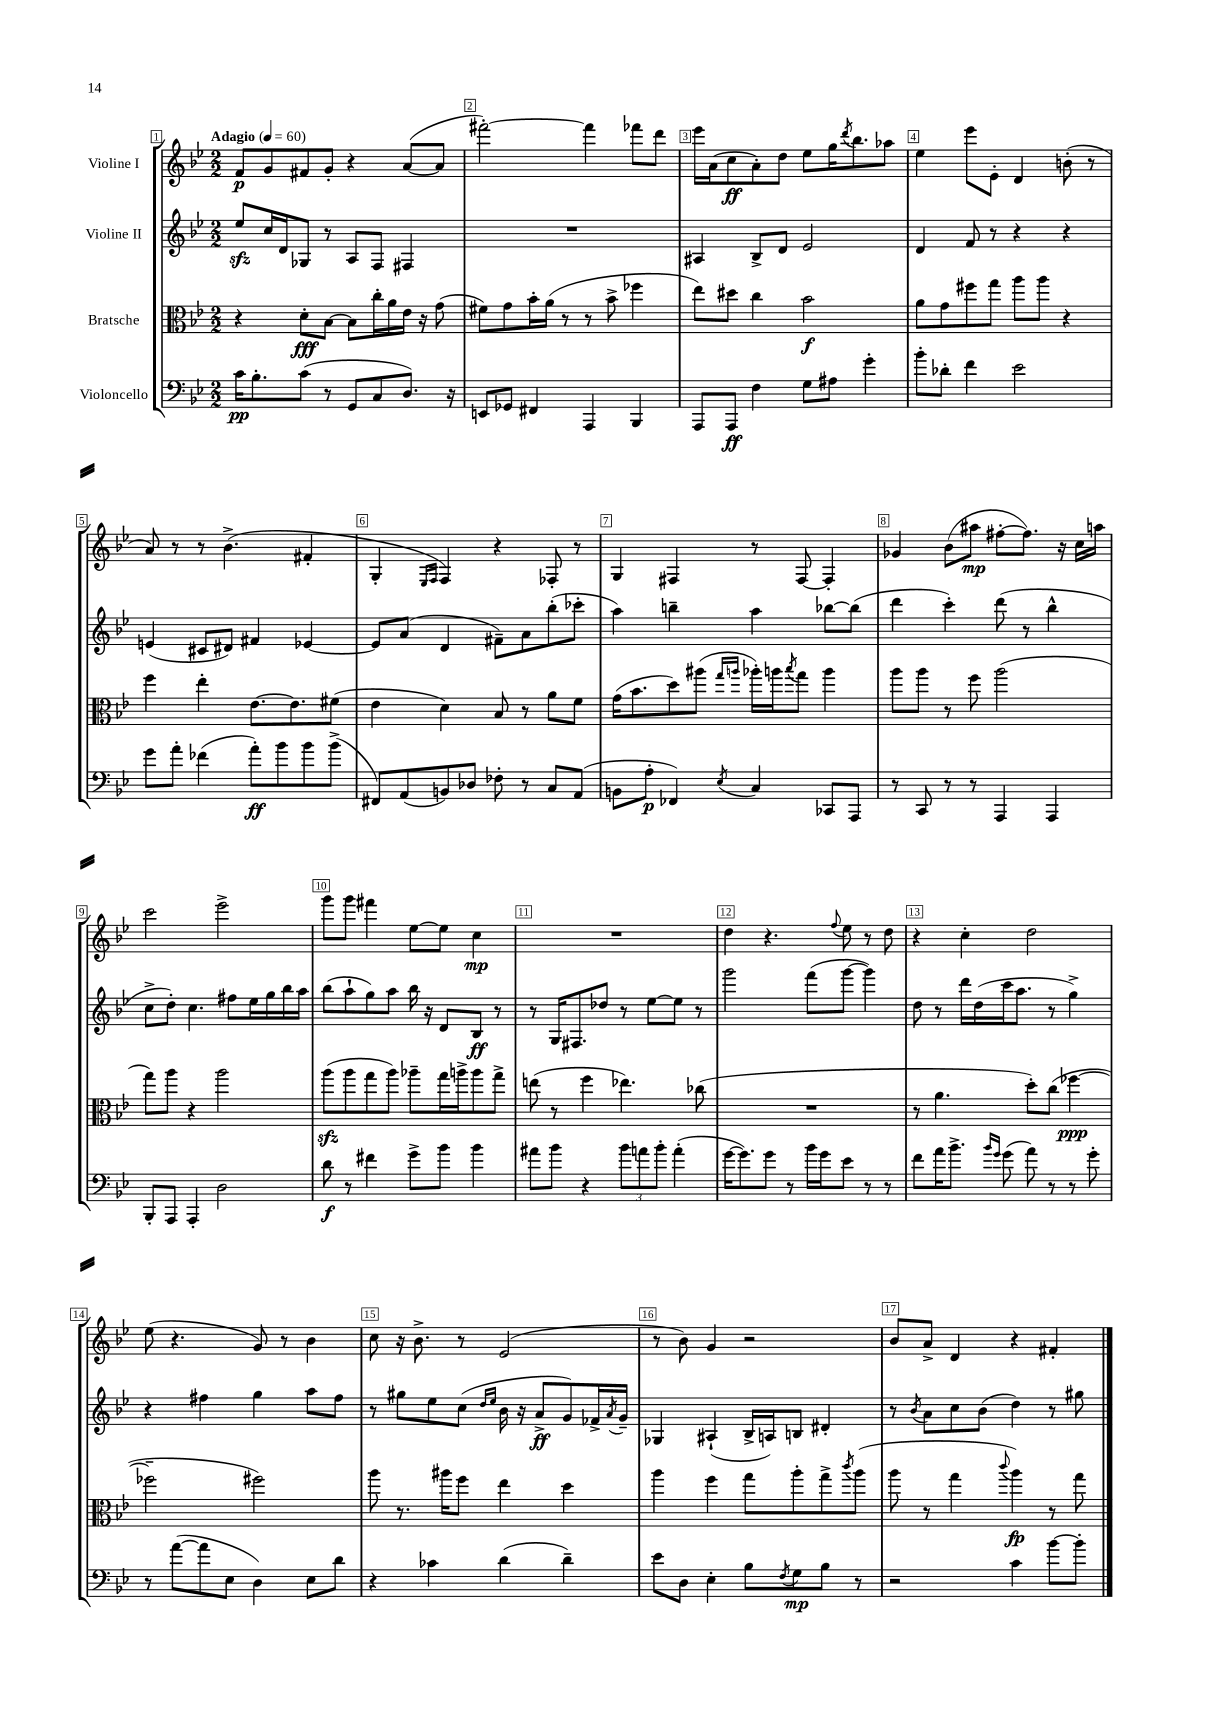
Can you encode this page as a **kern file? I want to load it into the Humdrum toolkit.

**kern	**kern	**kern	**kern
*staff4	*staff3	*staff2	*staff1
*clefF4	*clefC3	*clefG2	*clefG2
*k[b-e-]	*k[b-e-]	*k[b-e-]	*k[b-e-]
*M2/2	*M2/2	*M2/2	*M2/2
*MM60	*MM60	*MM60	*MM60
16c	4r	8ee-	8f
8.B-'	.	.	.
.	.	16cc	8g
.	.	16d	.
(8c	8d'	8G-	8f#
8r	[8B-	8r	8g'
8GG	8B-]	8A	4r
8C	16cc'	8F	.
.	16a	.	.
8.D)	16e-	4F#	([8a
.	16r	.	.
.	(8g	.	8a]
16r	.	.	.
=	=	=	=
8EE	8f#)	1r	[2fff#')
8GG-	8g	.	.
4FF#	16b-'	.	.
.	(16a	.	.
.	8r	.	.
4AAA	8r	.	4fff#]
.	8b-^	.	.
4BBB-	4ff-	.	8fff-
.	.	.	8ddd
=	=	=	=
8AAA	8ee-)	4A#	16eee-
.	.	.	(16a
8AAA	8dd#	.	8cc
4F	4cc	8B-^	8a')
.	.	8d	8dd
8G	2b-	2e-	8ee-
8A#	.	.	16gg
.	.	.	8qddd
.	.	.	8.bb-
4g'	.	.	.
.	.	.	8aa-
=	=	=	=
8b-'	8a	4d	4ee-
8d-'	8g	.	.
4f	8ff#	8f	8eee-
.	8gg	8r	8e-'
2e-	8aa	4r	4d
.	8aa	.	.
.	4r	4r	(8b'
.	.	.	8r
=	=	=	=
8g	4ff	(4e	8a)
8a'	.	.	8r
(4f-	4ee-'	8c#	8r
.	.	8d#)	(4.b-^
8a')	[8.e-	4f#	.
8b-	.	.	.
.	8.e-]	.	.
8b-	.	[4e-	4f#'
(8b-^	(8f#	.	.
=	=	=	=
8FF#)	4e-	8e-]	4G'
(8AA	.	(8a	.
.	.	.	16qqE-
.	.	.	16qqF
8BB)	4d)	4d	4F)
8D-	.	.	.
8F-'	8B-	8f#~)	4r
8r	8r	8a	.
8C	8a	(8bb-'	8F-'
(8AA	8f	8ccc-'	8r
=	=	=	=
8BB	(16g	4aa)	4G
.	8.b-	.	.
8A'	.	.	.
4FF-)	8dd)	4bb~	4F#
.	(8aa#	.	.
.	16qqgg	.	.
8qE-	16qqaa	.	.
4C	16aa-')	4aa	8r
.	16aa	.	.
.	8qbb-	.	.
.	8gg	.	[8F#
8CC-	4aa	[8bb-	4F#']
8AAA	.	(8bb-]	.
=	=	=	=
8r	8aa	4ddd	4g-
8CC	8aa	.	.
8r	8r	4ccc')	(8b-
8r	8ff	.	8aa#
4AAA	(2aa	(8ddd	[8ff#'
.	.	8r	8.ff#])
4AAA	.	4bb-^^	.
.	.	.	16r
.	.	.	16cc
.	.	.	16aa
=	=	=	=
8BBB-'	8gg)	8cc^	2ccc
8AAA	8aa	8dd')	.
4AAA'	4r	4.cc	.
2D	2aa	.	2eee-^
.	.	8ff#	.
.	.	16ee-	.
.	.	16gg	.
.	.	16bb-	.
.	.	16aa	.
=	=	=	=
8d	(8aa	(8bb-	8ggg
8r	8aa	8aa`	8ggg
4f#	8gg	8gg)	4fff#
.	8aa)	8aa	.
8g^	8aa-~	16bb-	[8ee-
.	.	16r	.
8b-	16gg	8d	8ee-]
.	16aa^	.	.
4b-	8aa	8B-	4cc
.	8gg^	8r	.
=	=	=	=
8a#	(8ee	8r	1r
8b-	8r	16G	.
.	.	8.F#	.
4r	4ff	.	.
.	.	8dd-	.
12b-	4.ee-)	8r	.
12a	.	.	.
.	.	[8ee-	.
12b-'	.	.	.
(4a'	.	8ee-]	.
.	(8cc-	8r	.
=	=	=	=
[16g	1r	2ggg	4dd
8.g])	.	.	.
8g	.	.	4.r
8r	.	.	.
16b-	.	(8fff	.
16g	.	.	.
.	.	.	8qqff
8e-	.	[8ggg	8ee-
8r	.	4ggg])	8r
8r	.	.	8dd
=	=	=	=
8f	8r	8dd	4r
16a	4.a	8r	.
8.b-^	.	.	.
.	.	16ddd	4cc'
.	.	(16dd	.
16qqb-	.	.	.
16qqg	.	.	.
(8g	.	16ccc	.
.	.	8.aa	.
8a)	8dd')	.	2dd
8r	(8cc	8r	.
8r	[4ff-	4gg^)	.
8g'	.	.	.
=	=	=	=
8r	2ff-~]	4r	(8ee-
([8a	.	.	4.r
8a]	.	4ff#	.
8E-	.	.	.
4D)	2ff#)	4gg	8g)
.	.	.	8r
8E-	.	8aa	4b-
8d	.	8ff#	.
=	=	=	=
4r	8aa	8r	8cc
.	8.r	8gg#	16r
.	.	.	8.b-^
4c-	.	8ee-	.
.	16aa#	.	.
.	8ff	(8cc	8r
.	.	16qqdd	.
.	.	16qqee-	.
(4d	4ee-	16b-	(2e-
.	.	16r	.
.	.	8a^	.
4d~)	4dd	8g)	.
.	.	16f-^	.
.	.	8qa	.
.	.	16g~	.
=	=	=	=
8e-	4aa	4G-	8r
8D	.	.	8b-)
4E-'	4ff	(4A#`	4g
8B-	8gg	16B-^	2r
.	.	16A)	.
8qF	.	.	.
8G	8aa'	8B	.
8B-	8gg^	4d#'	.
.	8qccc	.	.
8r	(8aa	.	.
=	=	=	=
2r	8aa	8r	8b-
.	.	8qb-	.
.	8r	8a	8a^
.	4gg	8cc	4d
.	.	(8b-	.
.	8qqccc	.	.
4c	4aa)	4dd)	4r
[8b-	8r	8r	4f#'
8b-']	8gg	8gg#	.
==	==	==	==
*-	*-	*-	*-
